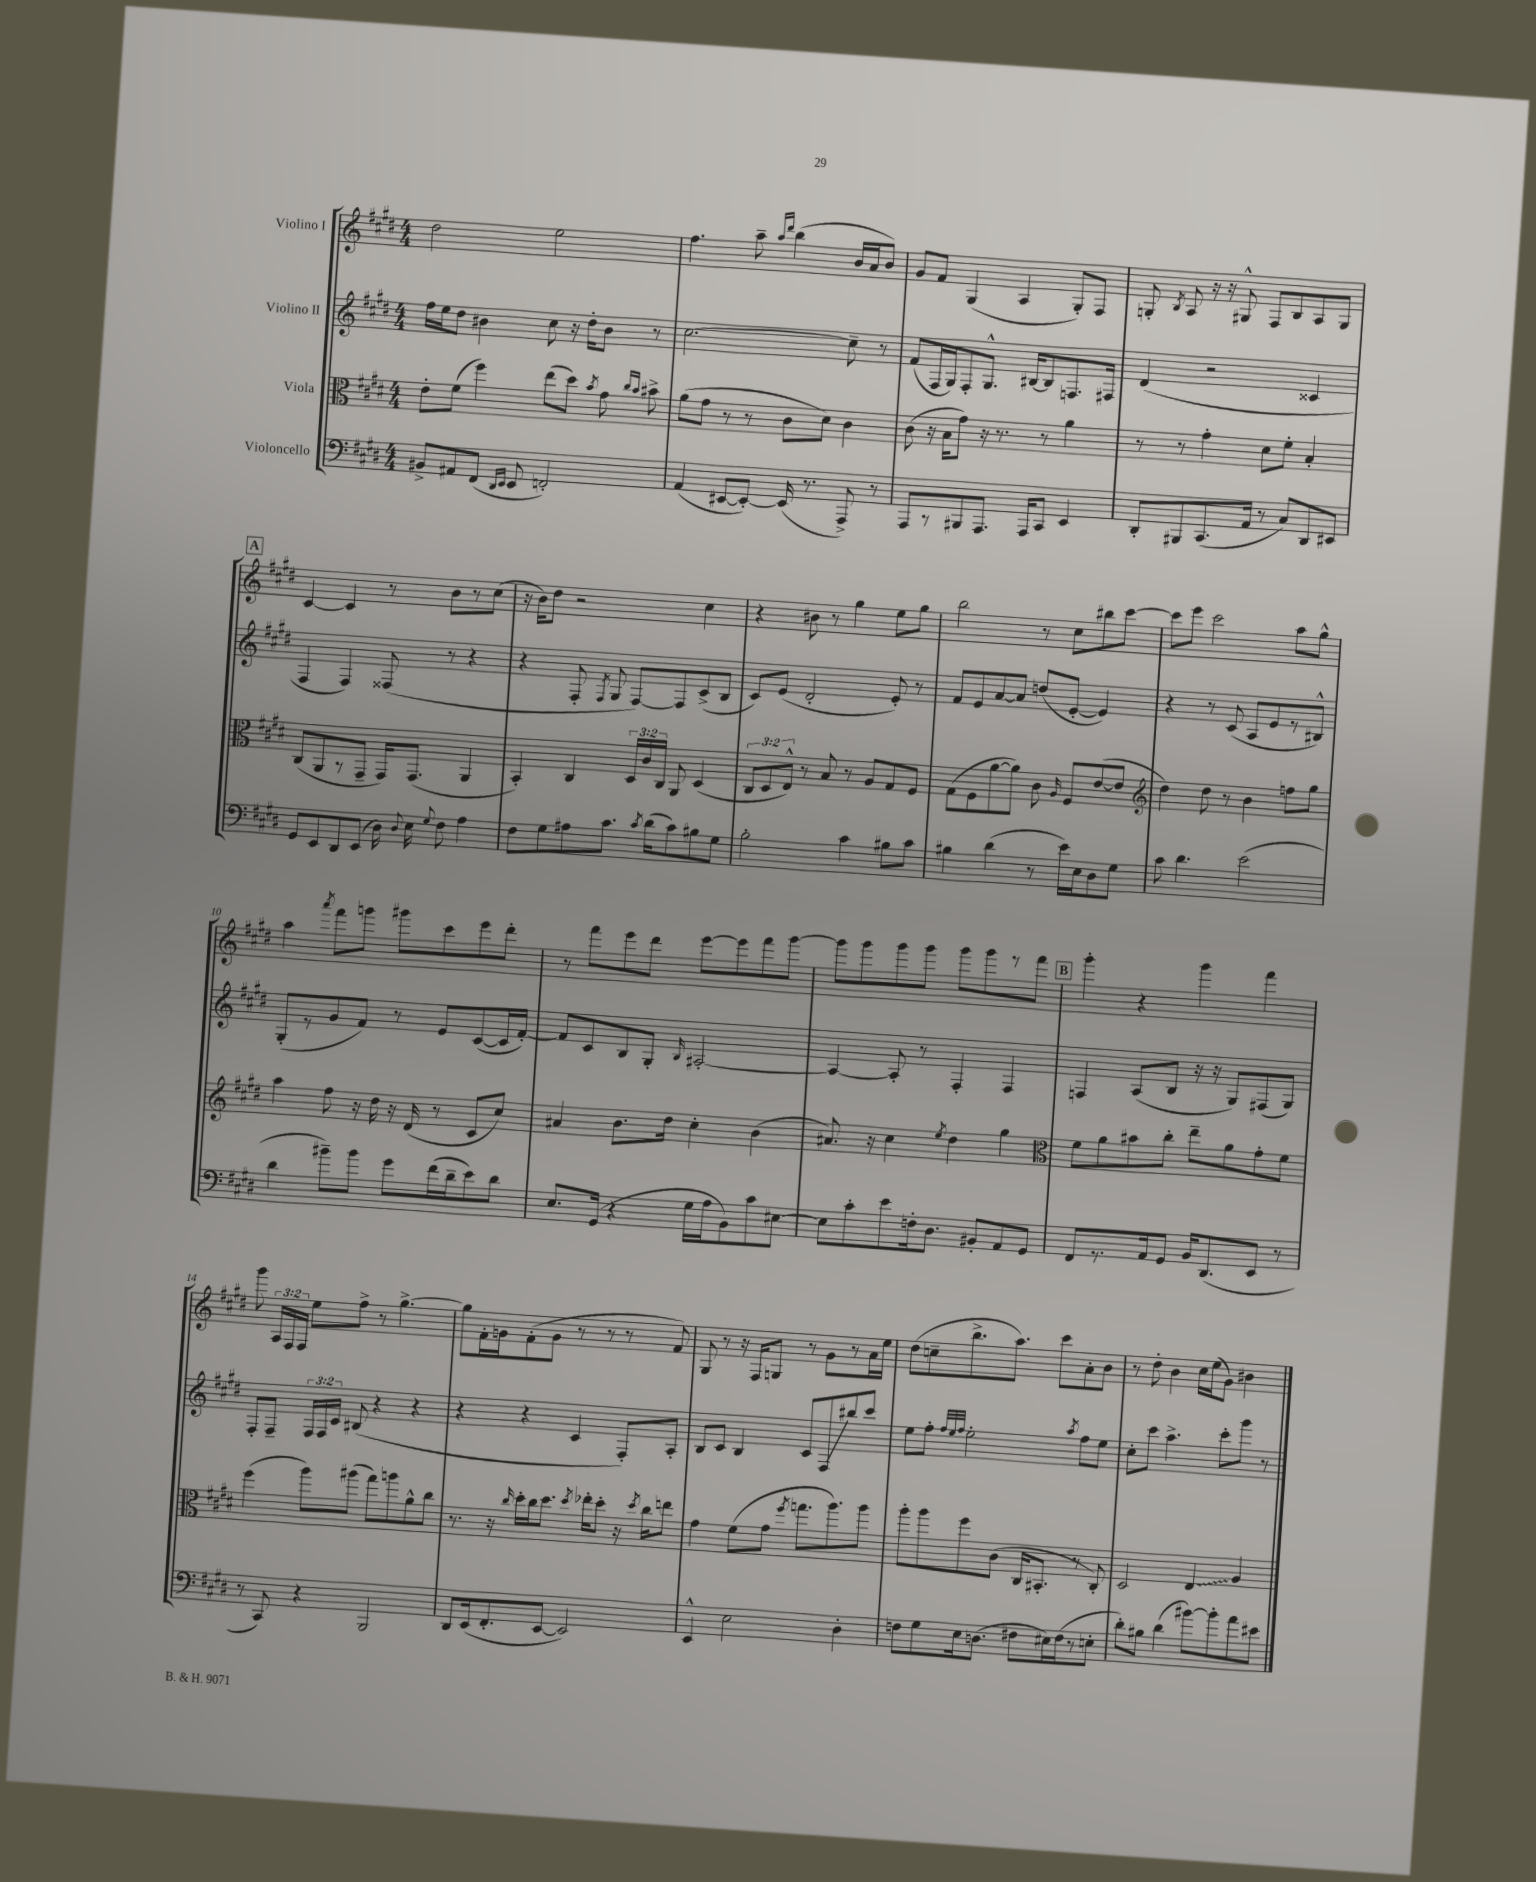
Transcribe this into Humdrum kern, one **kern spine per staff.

**kern	**kern	**kern	**kern
*staff4	*staff3	*staff2	*staff1
*clefF4	*clefC3	*clefG2	*clefG2
*k[f#c#g#d#]	*k[f#c#g#d#]	*k[f#c#g#d#]	*k[f#c#g#d#]
*M4/4	*M4/4	*M4/4	*M4/4
8BB#^/L	8e'\L	16ff#\LL	2dd#\
.	.	16ee\J	.
8AA#/	(8f#\J	8dd#\J	.
(8FF#/J	4ff#\)	4b#\	.
16qqDD#/LL	.	.	.
16qqEE/JJ	.	.	.
8EE/	.	.	.
2FF'/)	(8ee\L	8cc#\	2ee\
.	8dd#\J)	16r	.
.	.	16dd#'\LK	.
.	8qb/	.	.
.	8g#\	8b#\J	.
.	16qqcc#/LL	.	.
.	16qqb/JJ	.	.
.	8b#^\	8r	.
=	=	=	=
(4AA/	(8a\L	[2.cc#\	4.ff#\
.	8g#\J	.	.
[8EE#/L	8r	.	.
8EE#'/_J)	8r	.	8aa~\
.	.	.	16qqaa/LL
.	.	.	16qqddd#/JJ
(16EE#/]	8c#\L	.	(4bb\
8.r	.	.	.
.	8d#\J)	.	.
8AAA^/)	4c#\	8cc#~\]	16b/LL
.	.	.	16a/J
8r	.	8r	8b/J)
=	=	=	=
8AAA/L	(8c#\	(8f#/L	8g#/L
8r	16r	16F#/L	8f#/J
.	16B\LK	16G#/J)	.
8BBB#/	8g#\J)	8F#'/	(4G#/
8.AAA/J	16r	8.G#^^/J	.
.	8.r	.	.
.	.	.	4A/
16AAA/LK	.	[16B#/LK	.
8CC#/J	8r	8B#/]	.
4EE/	4a\	8.F/	8G#'/L)
.	.	.	8F#/J
.	.	16F#/Jk	.
=	=	=	=
8DD#'/L	8r	(4d#/	8G'/
.	.	.	8qB/
8BBB#/	8r	.	8A/
(8.CC#/	4g#'\	2r	16r
.	.	.	16r
.	.	.	8G#^^/
16AA/Jk	.	.	.
8r	8d#\L	.	8F#/L
8C#/L)	8f#'\J	.	8B/
8DD#/	4B'/	4c##/	8A/
8EE#/J	.	.	8G#/J
=	=	=	=
8GG#/L	(8C#/L	4F#/	[4c#/
8EE/	8AA/	.	.
8DD#/	8r	4F#/)	4c#/]
(8EE/J	8GG#~/J	.	.
16D#\)	16GG#/LK)	(8F##/	8r
8qqD#/	.	.	.
16E\	(8.GG#/J	.	.
8qqG#/	.	.	.
8F#\	.	8r	8b\L
4A\	4AA/	4r	8r
.	.	.	(8cc#\J
=	=	=	=
8F#\L	4BB'/)	4r	16r
.	.	.	16b\LK)
8G#\	.	.	8dd#\J
8A#\	4C#/	8F#'/	2r
.	.	8qF#/	.
8.c#\J	.	8G#/	.
.	24D#/LL	[8F#/L)	.
.	24c#/	.	.
8qc#/	.	.	.
(16d#\LK	.	.	.
.	24C#/JJ	.	.
8c#\)	8AA/	8F#/]	.
8B#\	(4D#/	(8c#^/	4cc#\
8G#\J	.	8B/J	.
=	=	=	=
2B'\	12C#/L	8c#/L)	4r
.	12D#/	.	.
.	.	(8e/J	.
.	12E^^/J)	.	.
.	8r	2d#'/	8b#\
.	8B/	.	8r
4c#\	8r	.	4gg#\
.	8A/L	.	.
8B#\L	8G#/	8e'/)	8ee\L
8c#\J	8F#/J	8r	8gg#\J
=	=	=	=
4B#\	(8G#\L	8f#/L	2bb\
.	8F#\	8e/	.
(4d#\	[8a\	[8a/	.
.	8a\]J)	8a/]J	.
8r	8c#\	(8dd/L	8r
.	16qqA/	.	.
16e\LL)	8F#/L	[8e'/J	8cc#\L
16E\J	.	.	.
8D#\	([8e/	4e/])	8bb#\
8G#\J	8e/]J	.	[8ccc#\J
=	=	=	=
*	*clefG2	*	*
8c#\	4dd#\)	4r	8ccc#\]L
4.d#\	.	.	8eee\J
.	8dd#\	8r	2ccc#\
.	8r	(8c#/	.
(2e\	4b\	8A/L	.
.	.	8e/	.
.	8ff\L	8r	8aa\L
.	8gg#\J	8B#^^/J)	8gg#^^\J
=	=	=	=
4d#\	4aa\	(8G#'/L	4aa\
.	.	8r	.
.	.	.	8qaaa/
8b#~\L)	8ff#\	8g#/	8fff#\L
8b#\J	16r	8f#/J)	8ggg\J
.	16dd#\	.	.
8g#\L	16r	8r	8ggg#\L
.	(16d#/	.	.
(16f#\L	8r	8e/L	8ccc#\
16d#~\J	.	.	.
8e\)	8c#/L	([8c#/	8eee\
8d#\J	8cc#/J)	16c#/]L	8ddd#'\J
.	.	[16f#'/JJ)	.
=	=	=	=
8.E/L	4a#/	8f#/]L	8r
.	.	8c#/	8fff#\L
(16GG#/Jk	.	.	.
4r	8.b\L	8B/	8eee\
.	.	8G#'/J	8ddd#\J
.	16dd#\Jk	.	.
.	.	16qqB/	.
16G#\LL	4cc#'\	[2A#'/	[8eee\L
16A\J	.	.	.
8BB\)	.	.	8eee\]
8c#\	(4b\	.	8fff#\
[8E#\J	.	.	[8ggg#\J
=	=	=	=
8E#\]L	8.a#/)	4A#/_	8ggg#\]L
8c#'\	.	.	8ggg#\
.	16r	.	.
8e\	4cc#\	8A#'/]	8ggg#\
16F'\k	.	8r	8ggg#\J
8.D#\J	.	.	.
.	8qee/	.	.
.	4dd#\	4F#'/	8ggg#\L
8BB#'/L	.	.	8ggg#\
8AA/	4gg#\	4F#/	8r
8GG#/J	.	.	8fff#\J
=	=	=	=
*	*clefC3	*	*
8FF#/L	8f#\L	4F/	4ggg#'\
8.r	8a\	.	.
.	8b#\	(8A/L	4r
16AA/k	.	.	.
8GG#/J	8cc#'\J	8B/J	.
16BB/LK	8ee~\L	16r	4ggg#\
(8.DD#/	.	16r	.
.	8a\	8G#/L)	.
8EE/J	8g#'\	(8F#/	4fff#\
8r	8f#\J	8G#/J)	.
=	=	=	=
8r	(4ff#\	8F#'/L	8ggg#\
8CC#/)	.	8F#~/J	24A/LL
.	.	.	24F#/
.	.	.	24F#/JJ
4r	8aa\L)	24F#/LL	8ee\L
.	.	24F#/	.
.	.	24c#/JJ	.
.	(8aa#\J	(8B#/	8ff#^\J
2BBB/	8gg#\L)	4r	8r
.	8aa\	.	[4.gg#^\
.	8a^^\	4r	.
.	8cc#\J	.	.
=	=	=	=
8DD#/L	8.r	4r	8gg#\]L
(16EE/k	.	.	16f#'\L
8.FF#'/	16r	.	16g\J
.	16qqcc#/	.	.
.	16dd#'\LL	4r	(8f#'\
.	16cc#\J	.	.
[8EE/J	8.dd#\J	.	8g\J
2EE/])	.	4c#/	8r
.	8qdd#/	.	.
.	16ee-'\LK	.	.
.	8dd#'\J	.	8r
.	16r	8F#'/L)	8r
.	8qdd#/	.	.
.	16cc#\LK	.	.
.	8ee\J	8A'/J	8f#/)
=	=	=	=
4EE^^/	4g#\	8B/L	8G#/
.	.	8c#/J	8r
2E\	(8f#\L	4B/	16r
.	.	.	16F#/LK
.	8g#\J	.	8G/J
.	8qff#/	.	.
.	8.gg\L	8c#/L	8r
.	.	8F#/	8g#\L
.	8.aa\)	.	.
4D#'\	.	8bb#/	8r
.	8aa\J	8ccc#/J	16a\L
.	.	.	16ee\JJ
=	=	=	=
8F\L	8aa'\L	8ee\L	(8dd#\L
8G#\	8aa\	8ff#'\J	8cc~\
.	.	32qqff#/LLL	.
.	.	32qqee/	.
.	.	32qqff#/JJJ	.
16E\k	8ff#\	2ee'\	8.bb^\
(8.D\J	.	.	.
.	(8c#\J	.	.
.	.	.	8.aa\J)
8F#\L	16C#/LK	.	.
.	8.BB#'/J	.	.
16E#\L)	.	.	8ccc#\L
(16F#\J	.	.	.
.	.	8qaa/	.
8r	8r	8ff#\L	8a'\
8E'\J	8C#'/)	8ee\J	8b\J
=	=	=	=
8d#'\L)	2D#/	8cc#'\L	8r
8B#\J	.	8ccc#\J	8dd#'\
(4d#\	.	4.aa^\	4b\
[8b#\L)	4E/	.	16cc#\LL
.	.	.	(16ee\J
8b#'\]	.	8ccc#'\L	8g#\J)
8a\	4A/	8ggg#\J	4b#\
8e#\J	.	8r	.
==	==	==	==
*-	*-	*-	*-
